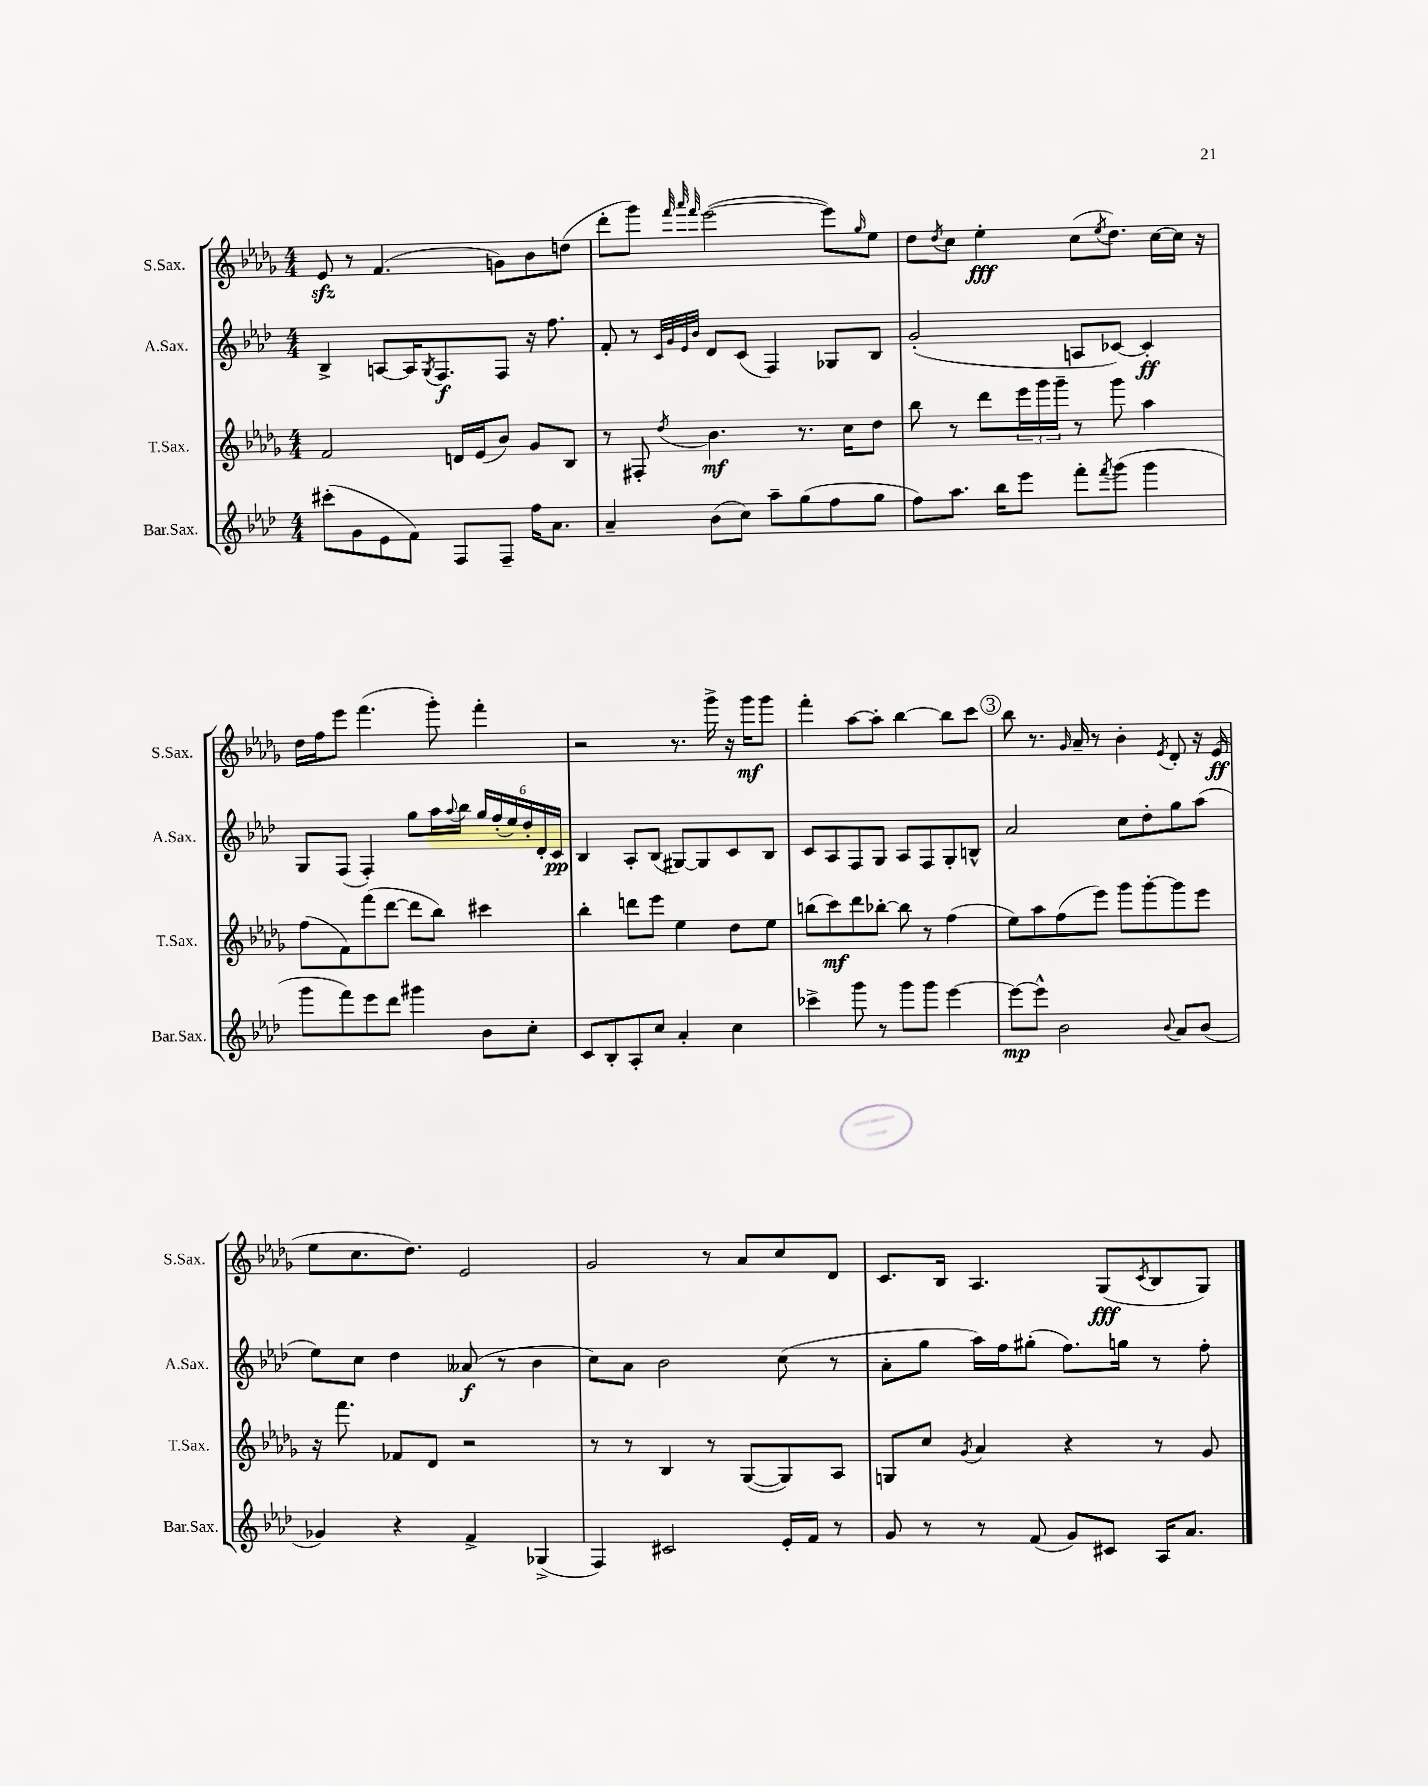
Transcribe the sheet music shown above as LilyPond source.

<<
\new StaffGroup <<
\new Staff = "s0" \with { instrumentName = "S.Sax." shortInstrumentName = "S.Sax." } {
    \clef treble \key des \major \numericTimeSignature \time 4/4
    ees'8\sfz r8 f'4.( g'8) bes'8 d''8( |
    des'''8-. ges'''8) \grace { f'''32 aes'''32 f'''32 } ees'''2~( ees'''8) \grace { ges''16 } ees''8 |
    des''8 \acciaccatura { des''8 } c''8 ees''4-.\fff c''8( \acciaccatura { ees''8 } des''8.) c''16~ c''16 r16 |
    des''16 f''16 ees'''8 f'''4.( ges'''8-.) f'''4-. |
    r2 r8. ges'''16-> r16 ges'''16\mf ges'''8 |
    f'''4-. aes''8~ aes''8-. bes''4~ bes''8 c'''8 |
    \mark \markup { \circle "3" } bes''8 r8. \grace { ges'16 } aes'16-- r8 bes'4-. \acciaccatura { ees'8 } des'8-. r16 ees'16\ff( |
    ees''8 c''8. des''8.) ees'2 |
    ges'2 r8 aes'8 c''8 des'8 |
    c'8. bes16 aes4. ges8\fff( \acciaccatura { c'8 } bes8 ges8) \bar "|." |
}
\new Staff = "s1" \with { instrumentName = "A.Sax." shortInstrumentName = "A.Sax." } {
    \clef treble \key aes \major \numericTimeSignature \time 4/4
    bes4-> a8~ a16 \acciaccatura { g8 } f8.\f f8 r16 f''8. |
    f'8-. r8 \grace { c'32 g'32 ees'32 bes'32 } des'8 c'8( f4) ges8 bes8 |
    g'2-.( a8 ces'8~) ces'4-.\ff |
    g8 f8( f4-.) g''8 aes''16 \appoggiatura { aes''8 } bes''16 \tuplet 6/4 { g''16 f''16-.( ees''16) des''16-. des'16-. c'16\pp } |
    bes4 aes8-. bes8( gis8~) gis8 c'8 bes8 |
    c'8 aes8 f8 g8 aes8 f8 g8-. b8-^ |
    \mark \markup { \circle "3" } aes'2 c''8 des''8-. g''8 aes''8( |
    ees''8) c''8 des''4 aeses'8\f( r8 bes'4 |
    c''8) aes'8 bes'2 c''8( r8 |
    aes'8-. g''8 aes''16) f''16 gis''8-.( f''8.) g''16 r8 f''8-. \bar "|." |
}
\new Staff = "s2" \with { instrumentName = "T.Sax." shortInstrumentName = "T.Sax." } {
    \clef treble \key des \major \numericTimeSignature \time 4/4
    f'2 d'16 ees'16( bes'8) ges'8 bes8 |
    r8 fis8-. \acciaccatura { des''8 } bes'4.\mf r8. c''16 des''8 |
    bes''8 r8 des'''8 \tuplet 3/2 { ees'''16 ges'''16 ges'''16-- } r8 ges'''8 aes''4 |
    f''8( f'8) f'''8( des'''8~ des'''8 bes''8) cis'''4 |
    bes''4-. d'''8 ees'''8 ees''4 des''8 ees''8 |
    b''8( c'''8\mf) des'''8 bes''8~-. bes''8 r8 f''4( |
    \mark \markup { \circle "3" } ees''8) aes''8 f''8( ees'''8) ges'''8 ges'''8~-. ges'''8 ees'''8 |
    r16 f'''8. fes'8 des'8 r2 |
    r8 r8 bes4 r8 ges8~( ges8) aes8 |
    g8 c''8 \acciaccatura { ges'8 } aes'4 r4 r8 ges'8 \bar "|." |
}
\new Staff = "s3" \with { instrumentName = "Bar.Sax." shortInstrumentName = "Bar.Sax." } {
    \clef treble \key aes \major \numericTimeSignature \time 4/4
    cis'''8-.( g'8 ees'8 f'8) f8 f8-- f''16 aes'8. |
    aes'4-- bes'8( c''8) aes''8-- g''8( f''8 g''8 |
    f''8) aes''8. bes''16 ees'''8 f'''8-. \acciaccatura { f'''8 } g'''8( g'''4 |
    g'''8 f'''8) ees'''8 des'''8 gis'''4 bes'8 c''8-. |
    c'8 bes8-. aes8-. c''8 aes'4-. c''4 |
    ces'''4-> g'''8 r8 g'''8 g'''8 ees'''4~ |
    \mark \markup { \circle "3" } ees'''8~\mp ees'''8-^ bes'2 \appoggiatura { bes'8 } aes'8 bes'8( |
    ges'4) r4 f'4-> ges4->( |
    f4) cis'2 ees'16-. f'16 r8 |
    g'8 r8 r8 f'8( g'8) cis'8 aes16 aes'8. \bar "|." |
}
>>
>>
\layout { \context { \Score \remove "Bar_number_engraver" } }
